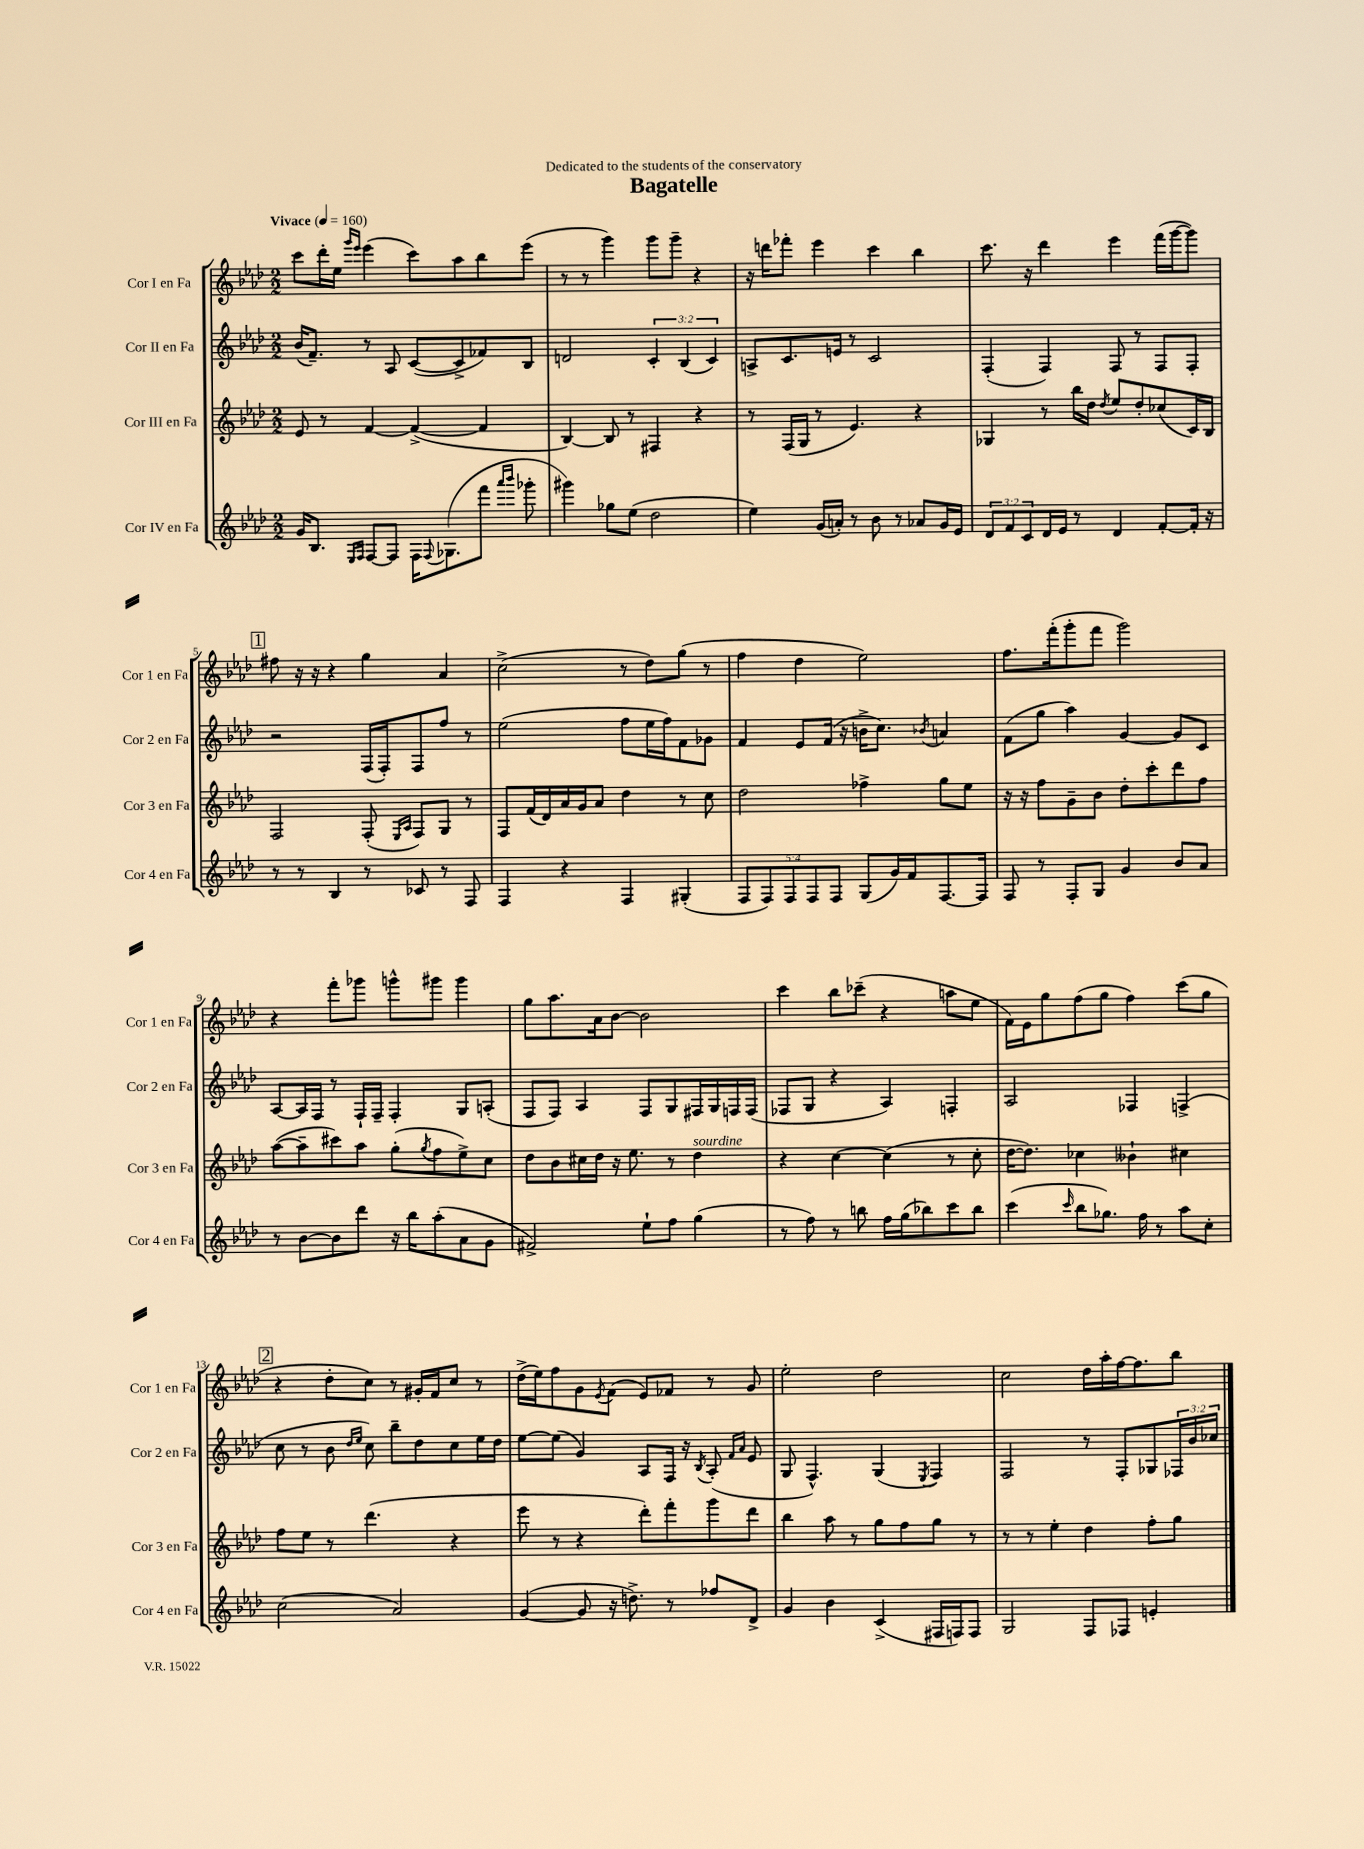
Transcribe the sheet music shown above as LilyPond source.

\header { title = "Bagatelle" dedication = "Dedicated to the students of the conservatory" }
<<
\new StaffGroup <<
\new Staff = "s0" \with { instrumentName = "Cor I en Fa" shortInstrumentName = "Cor 1 en Fa" } {
    \clef treble \key aes \major \numericTimeSignature \time 2/2 \tempo "Vivace" 4 = 160
    c'''8 des'''16-. ees''16 \grace { g'''16 ees'''16 } ees'''4( c'''8) aes''8 bes''8 ees'''8( |
    r8 r8 g'''4) g'''8 g'''8-- r4 |
    r16 d'''16 fes'''8-. ees'''4 c'''4 bes''4 |
    c'''8. r16 des'''4 ees'''4 f'''16( g'''16~ g'''8) |
    \mark \markup { \box "1" } fis''8 r16 r16 r4 g''4 aes'4 |
    c''2->( r8 des''8) g''8( r8 |
    f''4 des''4 ees''2) |
    f''8. f'''16-.( g'''8-. f'''8 g'''2) |
    r4 f'''8-. ges'''8 g'''8-^ gis'''8 gis'''4 |
    g''8 aes''8. aes'16 bes'8~ bes'2 |
    c'''4 bes''8 ces'''8--( r4 a''8 ees''8 |
    f'16) ees'16 g''8 f''8( g''8 f''4) c'''8( g''8 |
    \mark \markup { \box "2" } r4 des''8-. c''8) r8 gis'16-. f'16 c''8 r8 |
    des''16->( ees''16) f''8 g'8 \acciaccatura { ees'8 } f'8( ees'8) fes'8 r8 g'8 |
    ees''2-. des''2 |
    c''2 des''16 aes''16-. f''16~ f''8. bes''8 \bar "|." |
}
\new Staff = "s1" \with { instrumentName = "Cor II en Fa" shortInstrumentName = "Cor 2 en Fa" } {
    \clef treble \key aes \major \numericTimeSignature \time 2/2 \override Staff.TupletNumber.text = #tuplet-number::calc-fraction-text
    bes'16( f'8.--) r8 aes8 c'8~( c'8-> fes'8) bes8 |
    d'2 \tuplet 3/2 { c'4-. bes4( c'4) } |
    a8-> c'8. e'16 r8 c'2 |
    f4-.( f4) f8 r8 f8 f8-. |
    \mark \markup { \box "1" } r2 f16( f16-.) f8 f''8 r8 |
    ees''2( f''8 ees''16 f''16) f'8 ges'8 |
    f'4 ees'8 f'16( r16 b'16-> c''8.) \acciaccatura { bes'8 } a'4 |
    f'8( g''8 aes''4) g'4~ g'8 c'8 |
    aes8~ aes16 f16 r8 f16-! f16-- f4-. g8 a8-.( |
    f8 f8) aes4 f8 g8 fis16 g16 f16 f16( |
    fes8 g8 r4 aes4) f4-. |
    aes2 fes4 f4->( |
    \mark \markup { \box "2" } c''8 r8 bes'8 \grace { des''16 ees''16 } c''8) bes''8-- des''8 c''8 ees''16 des''16 |
    ees''8~ ees''8( g'4) aes8 f16 r16 \acciaccatura { bes8 } aes8-.( \grace { f'16 aes'16 } ees'8 |
    g8 f4.-^) g4( \acciaccatura { ees8 } f4) |
    f2 r8 f8-. ges8 \tuplet 3/2 { fes16 bes'16 ces''16 } \bar "|." |
}
\new Staff = "s2" \with { instrumentName = "Cor III en Fa" shortInstrumentName = "Cor 3 en Fa" } {
    \clef treble \key aes \major \numericTimeSignature \time 2/2
    ees'8 r8 f'4~ f'4~->( f'4 |
    bes4~) bes8 r8 fis4 r4 |
    r8 f16( g16 r8 ees'4.) r4 |
    ges4 r8 bes''16 des''16 \acciaccatura { des''8 } ees''8 des''8-. ces''8( c'16) bes16 |
    \mark \markup { \box "1" } f2 f8-.( \grace { ees16 aes16 } f8) g8 r8 |
    f8 f'16( des'16) aes'16 g'16 aes'8 des''4 r8 c''8 |
    des''2 fes''4-> g''8 ees''8 |
    r16 r16 f''8 g'8-- bes'8 des''8-. c'''8-. des'''8 f''8 |
    aes''8~( aes''8-- cis'''8) aes''8 g''8-.( \acciaccatura { g''8 } f''8 ees''8->) c''8 |
    des''8 bes'8 cis''16 des''16 r16 ees''8. r8 des''4^\markup { \italic "sourdine" } |
    r4 c''4~ c''4( r8 c''8-. |
    des''16~ des''8.) ces''4 beses'4-! cis''4 |
    \mark \markup { \box "2" } f''8 ees''8 r8 des'''4.( r4 |
    ees'''8 r8 r4 des'''8-.) f'''8-. g'''8 des'''8 |
    bes''4 aes''8 r8 g''8 f''8 g''8 r8 |
    r8 r8 ees''4-. des''4 f''8-. g''8 \bar "|." |
}
\new Staff = "s3" \with { instrumentName = "Cor IV en Fa" shortInstrumentName = "Cor 4 en Fa" } {
    \clef treble \key aes \major \numericTimeSignature \time 2/2 \override Staff.TupletNumber.text = #tuplet-number::calc-fraction-text
    g'16 bes8. \grace { ees16 f16 } f8~ f8 f16 \appoggiatura { f8 } ges8.( f'''8 \grace { aes'''16 bes'''16 } ges'''8-. |
    gis'''4) ges''8 ees''8( des''2 |
    ees''4) g'16( a'16-.) r8 bes'8 r8 aes'8 g'16 ees'16 |
    \tuplet 3/2 { des'8 f'8 c'8 } des'16 ees'16 r8 des'4 f'8~-. f'16-. r16 |
    \mark \markup { \box "1" } r8 r8 bes4 r8 ces'8 r8 f8 |
    f4 r4 f4 gis4-.( |
    \tuplet 5/4 { f8 f8) f8 f8 f8 } g8( g'16) f'16 f8.~ f16 |
    f8 r8 f8-. g8 g'4 bes'8 aes'8 |
    r8 bes'8~ bes'8 des'''8 r16 bes''16 aes''8-.( aes'8 g'8 |
    fis'2->) ees''8-! f''8 g''4( |
    r8 f''8) r8 b''8 f''16 g''16( bes''8) c'''8 bes''8 |
    c'''4( \grace { c'''16 } bes''8 ges''8.) f''16 r8 aes''8 c''8-. |
    \mark \markup { \box "2" } c''2( aes'2) |
    g'4~( g'8 r16 d''8.->) r8 fes''8 des'8-> |
    g'4 bes'4 c'4->( fis16 f16) f8 |
    g2 f8 fes8 e'4-. \bar "|." |
}
>>
>>
